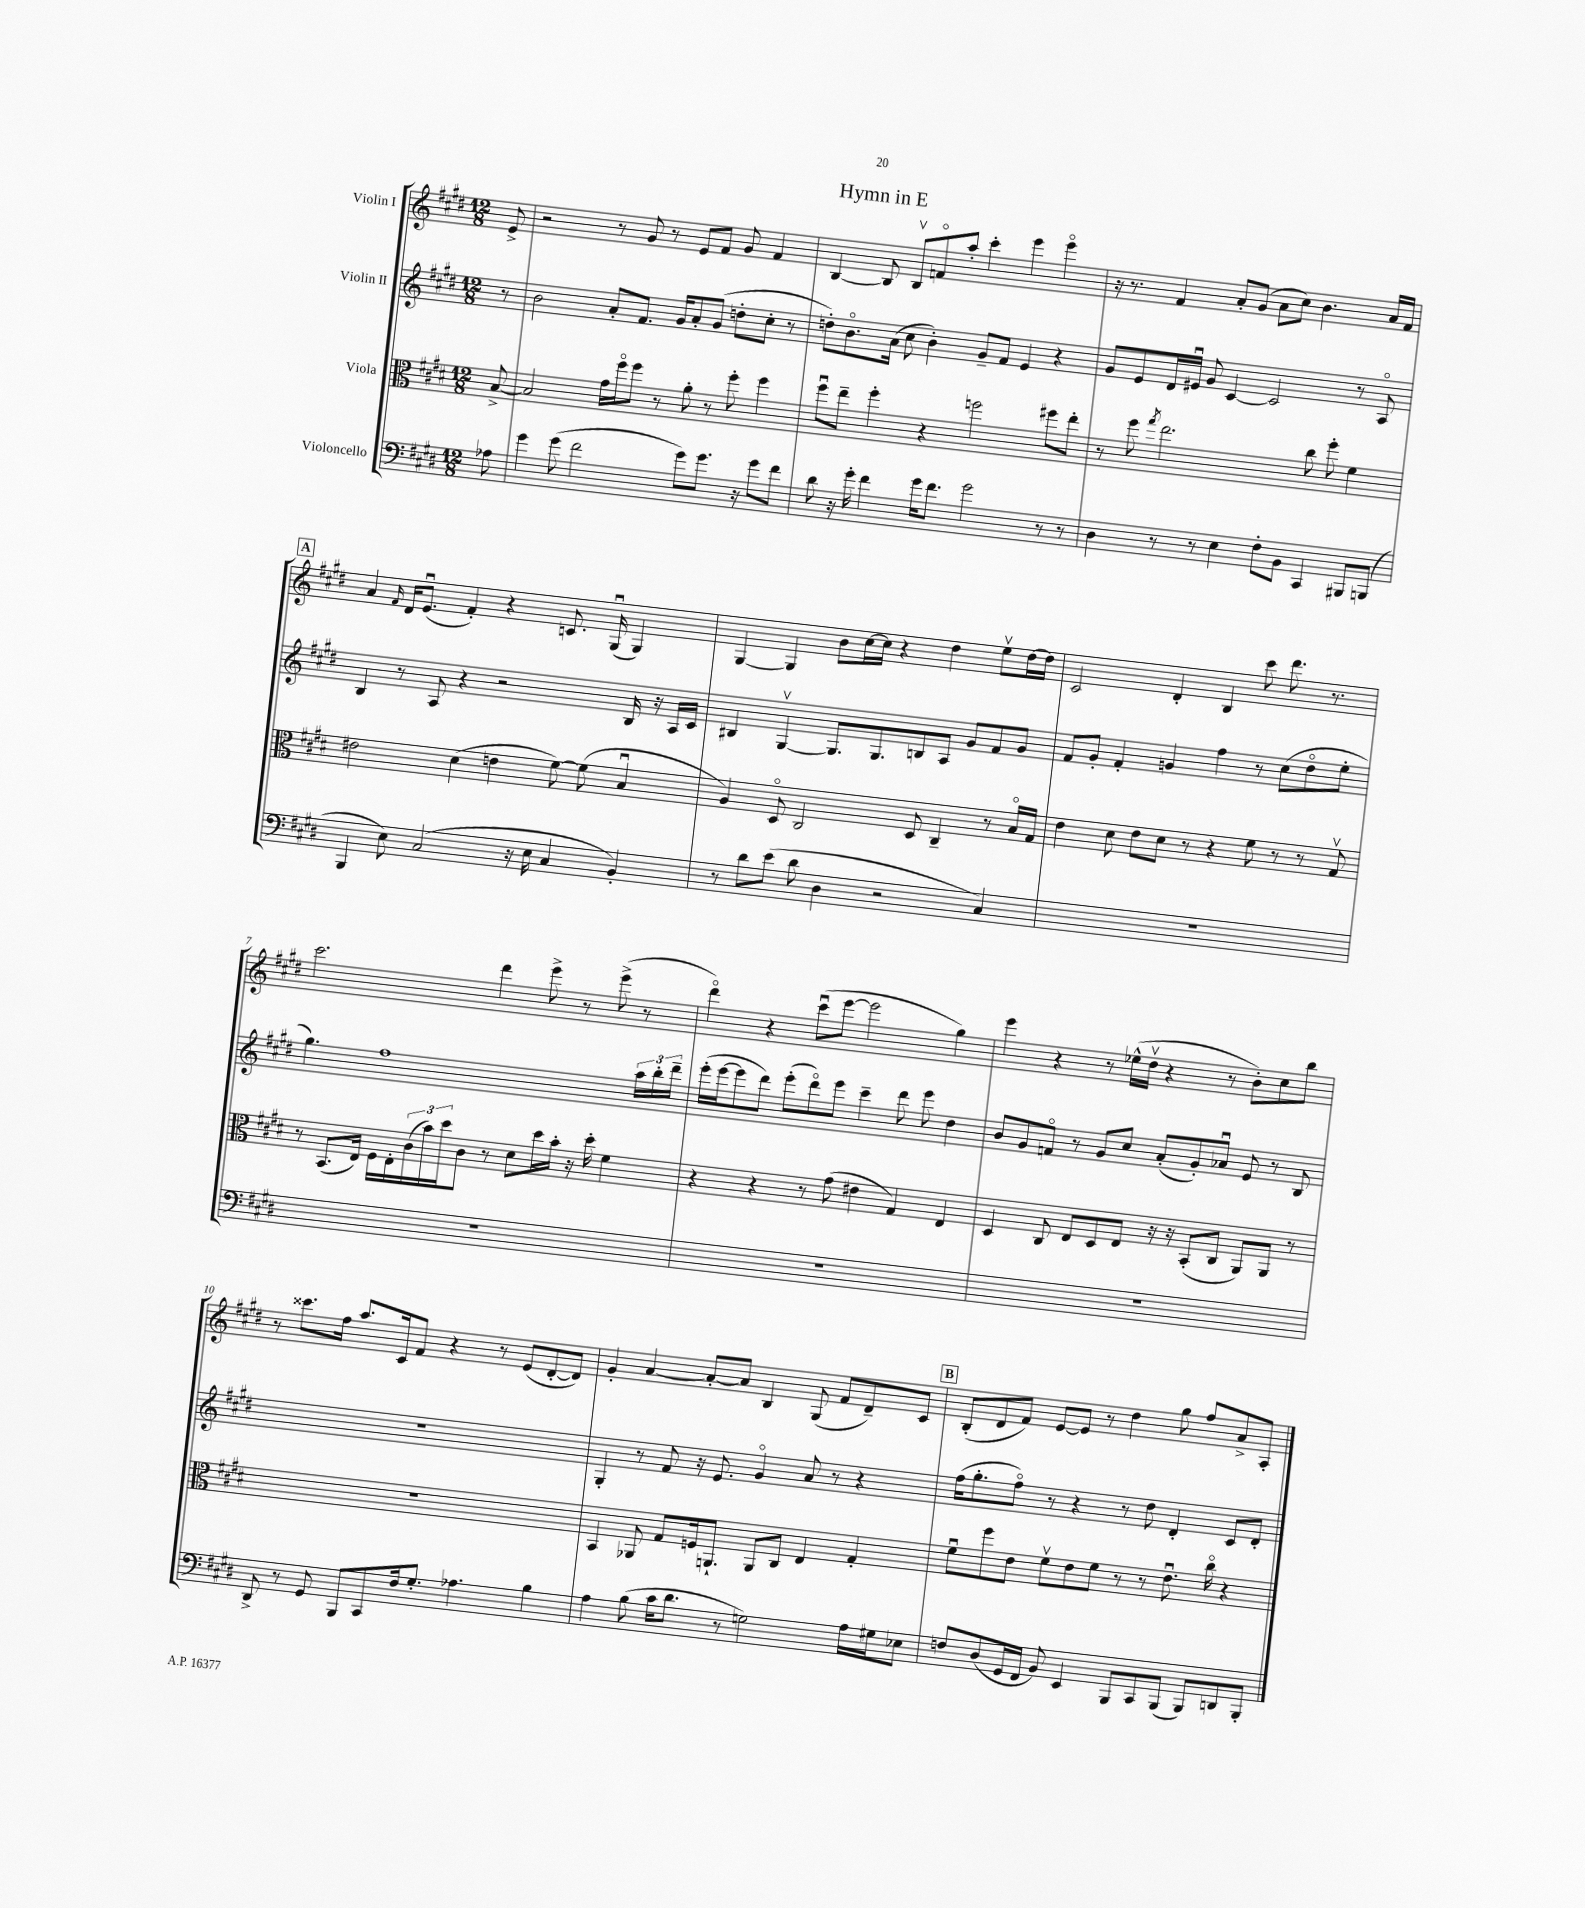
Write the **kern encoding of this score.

**kern	**kern	**kern	**kern
*staff4	*staff3	*staff2	*staff1
*clefF4	*clefC3	*clefG2	*clefG2
*k[f#c#g#d#]	*k[f#c#g#d#]	*k[f#c#g#d#]	*k[f#c#g#d#]
*M12/8	*M12/8	*M12/8	*M12/8
8A-\	[8B^/	8r	8e^/
=	=	=	=
4g#\	2B/]	2b\	2r
(8g#\	.	.	.
2f#\	.	.	.
.	16g#\LL	8a'/L	8r
.	16ff#o\J	.	.
.	8ff#\J	8.f#/J	8g#/
.	8r	.	8r
.	.	16g#/LK	.
8g#\L)	8a'\	8a'/	8e/L
8.g#\J	8r	(8g#/J	8f#/J
.	8ff#'\	8dd'\L	8g#/
16r	.	.	.
8g#\L	4ff#\	8cc#'\J	4f#/
8f#\J	.	8r	.
=	=	=	=
8d#\	8ff#u\L	8dd'\L)	[4B/
16r	8ee~\J	8.bo\	.
16g#'\	.	.	.
4f#\	4ff#'\	.	8B/]
.	.	(16a\Jk	.
.	.	8cc#\	8Bv/L
16g#\LK	4r	4b'\)	8fo/
8.f#\J	.	.	.
.	.	.	8aa'/J
2g#\	2ff\	8g#~/L	4ccc#'\
.	.	8f#/J	.
.	.	4e/	4eee\
8r	8ff#\L	4r	4eeeo\
8r	8ee'\J	.	.
=	=	=	=
4D#\	8r	8g#/L	16r
.	.	.	8.r
.	8ff#\	8e/	.
.	8qgg#/	.	.
8r	2.ee\	16d#/L	4f#/
.	.	16e#u/JJ	.
8r	.	8g#/	.
4E\	.	[4c#/	8a'/L
.	.	.	(8g#/J
8F#'\L	.	2c#/]	8a\L
8BB\J	.	.	8cc#\J)
4CC#/	8cc#\	.	4.b\
.	8ff#'\	.	.
8BBB#/L	4f#\	8r	.
(8BBB/J	.	8Ao/	16a/LL
.	.	.	16f#/JJ
=	=	=	=
4BBB/	2e#\	4B/	4a/
.	.	.	16qqf#/
8E\)	.	8r	16d#/LK
.	.	.	(8.eu/J
(2C#/	.	8A/	.
.	(4d#\	4r	4f#'/)
.	4e\	2r	4r
16r	.	.	.
16E\	.	.	.
4C#/	[8f#\)	.	8.c/
.	(8f#\]	.	.
.	.	.	(16G#u/
4BB'/)	4Bu/	16B/	4G#/)
.	.	16r	.
.	.	16A/LL	.
.	.	16c#/JJ	.
=	=	=	=
8r	4A/)	4B#/	[4G#/
8d#\L	.	.	.
(8e\J	8D#o/	[4G#v/	4G#/]
8d#\	2C#/	.	.
4D#\	.	8.G#/]L	8b\L
.	.	.	[16cc#\L
.	.	8.G#/	16cc#\]JJ
2r	.	.	4r
.	8D#/	8B/	.
.	4C#~/	8A/J	4dd#\
.	.	8g#/L	.
4C#/)	8r	8f#/	8eev\L
.	16Bo/LL	8g#/J	[16dd#\L
.	16G#/JJ	.	16dd#\]JJ
=	=	=	=
1.r	4e\	8f#/L	2c#/
.	.	8g#'/J	.
.	8d#\	4f#'/	.
.	8e\L	.	.
.	8d#\J	4g/	4d#'/
.	8r	.	.
.	4r	4ff#\	4B/
.	8f#\	8r	8ccc#\
.	8r	(8cc#\L	8.ddd#\
.	8r	8dd#o\	.
.	.	.	8.r
.	8G#v/	8ee'\J	.
=	=	=	=
1.r	8r	4.gg#\)	2.ccc#\
.	(8.BB/L	.	.
.	16E/Jk)	.	.
.	16F#\LL	1ff#	.
.	16E'\	.	.
.	(24c#\	.	.
.	24b\)	.	.
.	24dd#\J	.	.
.	8c#\J	.	.
.	8r	.	4ddd#\
.	8d#\L	.	.
.	16dd#\L	.	8eee^\
.	16b'\JJ	.	.
.	16r	.	8r
.	16dd#'\	.	.
.	4f#\	.	(8eee^\
.	.	24aa\LL	8r
.	.	24bb'\	.
.	.	24ddd#~\JJ	.
=	=	=	=
1.r	4r	(16eee'\LL	4ddd#o\)
.	.	[16eee\J	.
.	.	8eee\]	.
.	4r	8ddd#\J)	4r
.	.	(8eee'\L	.
.	8r	8ddd#o\)	(8ccc#u\L
.	(8g#\	8eee\J	[8eee\J
.	4e#\	4ccc#~\	2eee\]
.	4G#/)	8ddd#\	.
.	.	8eee\	.
.	4E/	4dd#\	4gg#\)
=	=	=	=
1.r	4D#/	8b/L	4eee\
.	.	8g#/	.
.	8C#/	8fo/J	4r
.	8E/L	8r	.
.	8D#/	8g#/L	8r
.	8E/J	8cc#/J	(16ee-^^\LL
.	.	.	16dd#v\JJ
.	16r	(8a'/L	4r
.	16r	.	.
.	(8BB'/L	8g#'/)	.
.	8C#/J	8a-u/J	8r
.	8AA/L)	8e/	8b'\L)
.	8AA/J	8r	8cc#\
.	8r	8B/	8bb\J
=	=	=	=
8DD#^/	1.r	1.r	8r
8r	.	.	8.ccc##\L
8GG#/	.	.	.
.	.	.	16ff#\Jk
8BBB/L	.	.	8.aa/L
8CC#/	.	.	.
.	.	.	16c#/k
16F#/k	.	.	8f#/J
8.G#'/J	.	.	.
.	.	.	4r
4.A-\	.	.	.
.	.	.	8r
.	.	.	(8e/L
4B\	.	.	[8d#'/
.	.	.	8d#/]J)
=	=	=	=
4A\	4BB/	4G#'/	4g#'/
(8B\	8AA-/	8r	[4a/
16c#\LK	8G#/L	8f#/	.
8.d#\J	.	.	.
.	16F/k	16r	8a'/_L
.	8.AA`/J	8.e/	.
8r	.	.	8a/]J
2G\)	8AA/L	4g#o/	4B/
.	8C#/J	.	.
.	4E/	8a/	(8G#/
.	.	8r	8f#/L
16A\LL	4G#'/	4r	8d#~/)
16G#\J	.	.	.
8E-\J	.	.	8c#/J
=	=	=	=
8F/L	8f#u\L	(16ff#\LK	(8B'/L
.	.	8.gg#'\	.
(8D#/	8ff#\	.	8d#/
16GG#/L	8e\J	8ff#o\J)	8f#/J)
16FF#/JJ	.	.	.
8BB/)	8f#v\L	8r	[8e/L
4EE/	8e\	4r	8e/]J
.	8f#\J	.	8r
8BBB/L	8r	8r	4dd#\
8CC#/	8r	8dd#\	.
(8BBB/J	8.eu\	4d#'/	8gg#\
8BBB/L)	.	.	8ff#/L
.	16cc#o\	.	.
8DD/	4r	8c#/L	8a^/
8BBB'/J	.	8d#'/J	8A'/J
==	==	==	==
*-	*-	*-	*-
